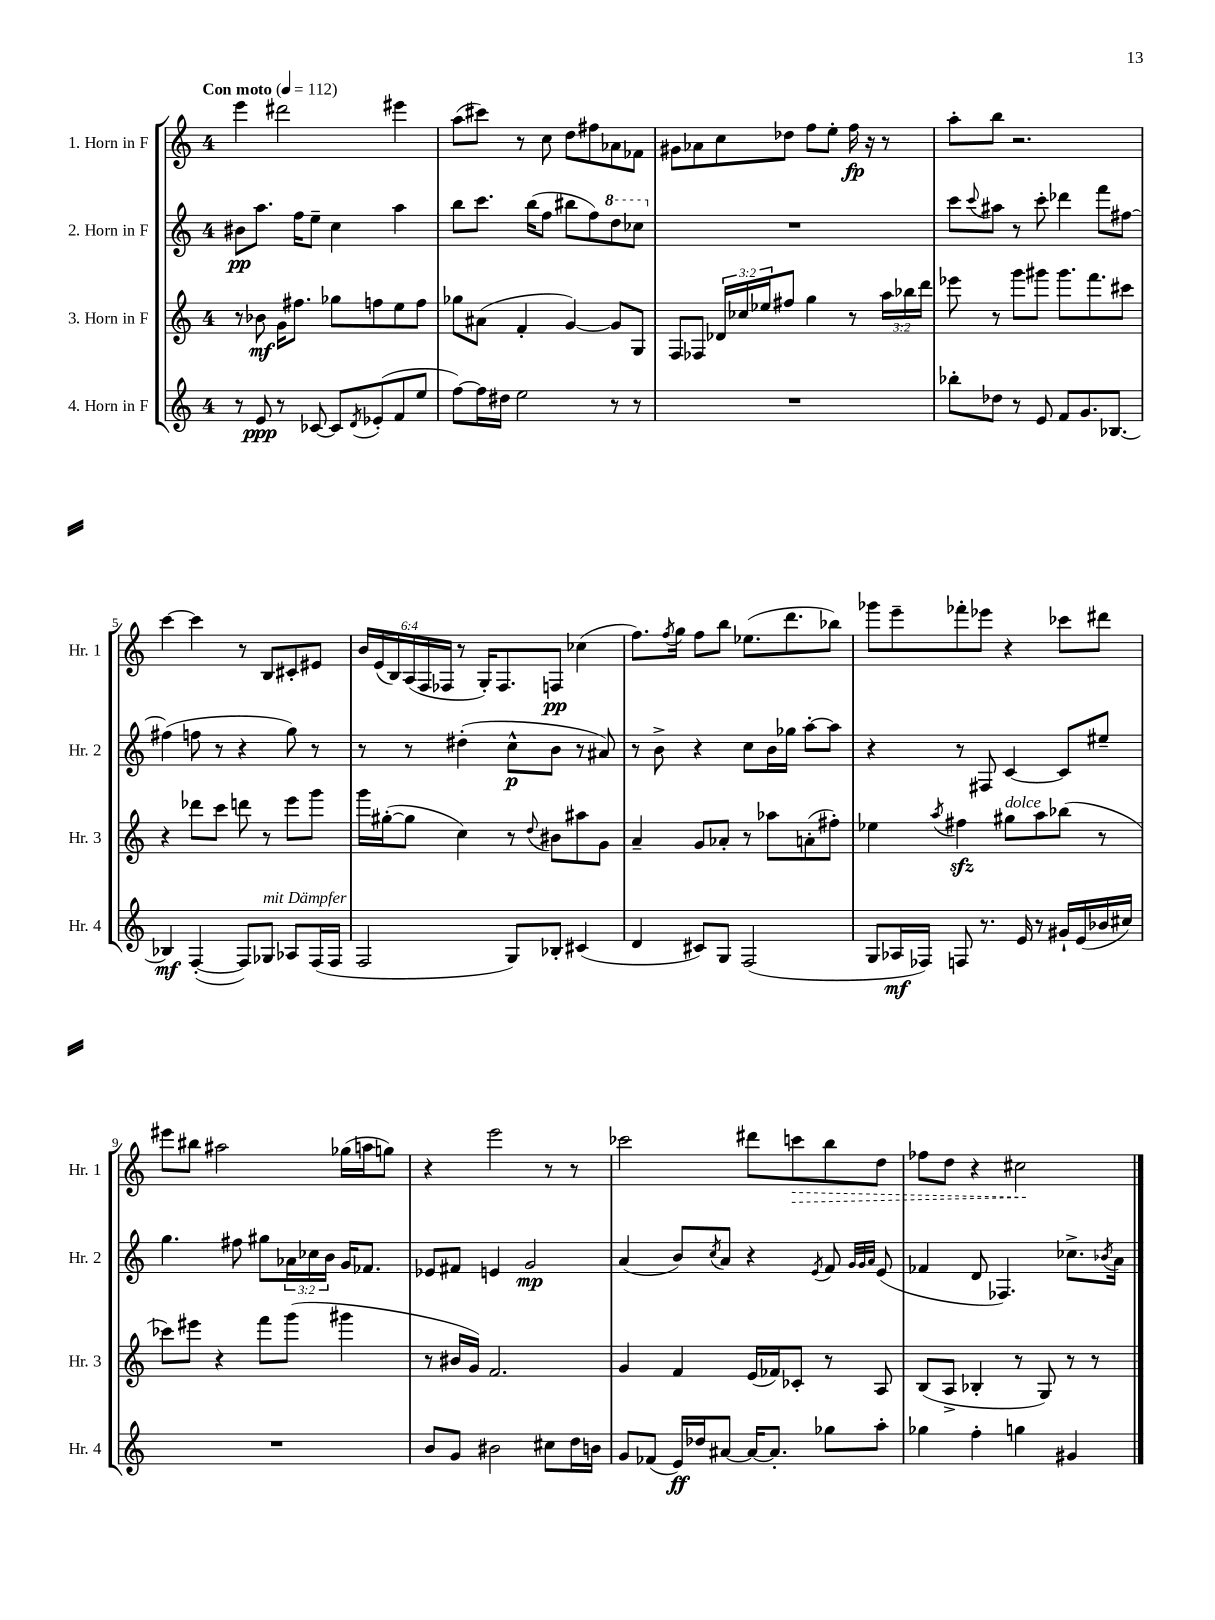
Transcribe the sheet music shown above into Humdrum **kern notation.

**kern	**kern	**kern	**kern
*staff4	*staff3	*staff2	*staff1
*clefG2	*clefG2	*clefG2	*clefG2
*k[]	*k[]	*k[]	*k[]
*M4/4	*M4/4	*M4/4	*M4/4
*MM112	*MM112	*MM112	*MM112
8r	8r	8b#\L	4eee\
8e/	8b-\	8.aa\J	.
8r	16g\LK	.	2ddd#\
.	8.ff#\J	16ff\LK	.
[8c-/	.	8ee~\J	.
8c-/]L	8gg-\L	4cc\	.
8qd/	.	.	.
(8e-'/	8ff\	.	.
8f/	8ee\	4aa\	4eee#\
8ee/J	8ff\J	.	.
=	=	=	=
[8ff\L)	8gg-\L	8bb\L	(8aa\L
16ff\]L	(8a#\J	8.ccc\J	8ccc#\J)
16dd#\JJ	.	.	.
2ee\	4f'/	.	8r
.	.	(16bb\LK	.
.	.	8ff\J	8cc\
.	[4g/)	8bb#\L	8dd\L
.	.	8ff\)	8ff#\
8r	8g/]L	8ddd\	8a-\
8r	8G/J	8ccc-\J	8f-\J
=	=	=	=
1r	8F/L	1r	8g#\L
.	8F-/J	.	8a-\
.	24d-/LL	.	8cc\
.	24cc-/	.	.
.	24ee-/J	.	.
.	8ff#/J	.	8dd-\J
.	4gg\	.	8ff\L
.	.	.	8ee'\J
.	8r	.	16ff\
.	.	.	16r
.	24aa\LL	.	8r
.	24bb-\	.	.
.	24ddd\JJ	.	.
=	=	=	=
8bb-'\L	8eee-\	8ccc\L	8aa'\L
.	.	8qqccc/	.
8dd-\J	8r	8aa#\J	8bb\J
8r	8ggg\L	8r	2.r
8e/	8ggg#\J	8ccc'\	.
8f/L	8.ggg#\L	4ddd-\	.
8.g/	.	.	.
.	8.fff\	.	.
.	.	8fff\L	.
[8.B-/J	.	.	.
.	8ccc#\J	[8ff#\J	.
=	=	=	=
4B-/]	4r	(4ff#\]	[4ccc\
([4F'/	8ddd-\L	8ff\	4ccc\]
.	8ccc\J	8r	.
8F/]L)	8ddd\	4r	8r
8G-/J	8r	.	8B/L
8A-/L	8eee\L	8gg\)	8c#'/
(16F/L	8ggg\J	8r	8e#/J
16F/JJ	.	.	.
=	=	=	=
2F/	16ggg\LL	8r	24b/LL
.	.	.	(24e/
.	([16gg#'\J	.	.
.	.	.	24B/)
.	8gg#\]J	8r	(24A/
.	.	.	24F/
.	.	.	24F-/JJ
.	4cc\)	(4dd#'\	8r
.	.	.	16G'/LK)
.	.	.	8.F-/
8G/L)	8r	8cc^^\L	.
.	8qqdd/	.	.
8B-'/J	8b#\L	8b\J	8F/J
(4c#/	8aa#\	8r	(4cc-\
.	8g\J	8a#/)	.
=	=	=	=
4d/	4a~/	8r	8.ff\L)
.	.	8b^\	.
.	.	.	8qff/
.	.	.	16gg\Jk
8c#/L)	8g/L	4r	8ff\L
8G/J	8a-'/J	.	8bb\J
(2F/	8r	8cc\L	(8.ee-\L
.	8aa-\L	16b\L	.
.	.	16gg-\JJ	8.ddd\
.	(8a'\	[8aa'\L	.
.	8ff#'\J)	8aa\]J	8bb-\J)
=	=	=	=
8G/L	4ee-\	4r	8ggg-\L
16A-/L	.	.	8eee~\
16F-/JJ)	.	.	.
.	8qaa/	.	.
8F/	4ff#\	8r	8fff-'\
8.r	.	8F#/	8eee-\J
.	8gg#\L	[4c/	4r
16e/	.	.	.
8r	8aa\	.	.
16g#`/LL	(8bb-\J	8c/]L	8ccc-\L
(16e/	.	.	.
16b-/	8r	8ee#~/J	8ddd#\J
16cc#/JJ)	.	.	.
=	=	=	=
1r	8ccc-\L)	4.gg\	8eee#\L
.	8eee#\J	.	8bb#\J
.	4r	.	2aa#\
.	.	8ff#\	.
.	8fff\L	8gg#\L	.
.	(8ggg\J	24a-\L	.
.	.	24cc-\	.
.	.	24b\JJ	.
.	4ggg#\	16g/LK	(16gg-\LL
.	.	8.f-/J	16aa\J
.	.	.	8gg\J)
=	=	=	=
8b/L	8r	8e-/L	4r
8g/J	16b#/LL	8f#/J	.
.	16g/JJ)	.	.
2b#\	2.f/	4e/	2eee\
.	.	2g/	.
8cc#\L	.	.	8r
16dd\L	.	.	8r
16b\JJ	.	.	.
=	=	=	=
8g/L	4g/	(4a/	2ccc-\
(8f-/J	.	.	.
16e/LL)	4f/	8b/L)	.
16dd-/J	.	.	.
.	.	8qcc/	.
[8a#/J	.	8a/J	.
16a#/_LK	(16e/LL	4r	8ddd#\L
8.a#'/]J	16f-/J)	.	.
.	8c-'/J	.	8ccc\
.	.	8qe/	.
8gg-\L	8r	8f/	8bb\
.	.	32qqg/LLL	.
.	.	32qqg/	.
.	.	32qqa/JJJ	.
8aa'\J	8A/	(8e/	8dd\J
=	=	=	=
4gg-\	(8B/L	4f-/	8ff-\L
.	8A^/J	.	8dd\J
4ff'\	4B-'/	8d/	4r
.	.	4.F-/)	.
4gg\	8r	.	2cc#\
.	8G/)	.	.
4g#/	8r	8.cc-^\L	.
.	8r	.	.
.	.	8qb-/	.
.	.	16a\Jk	.
==	==	==	==
*-	*-	*-	*-
